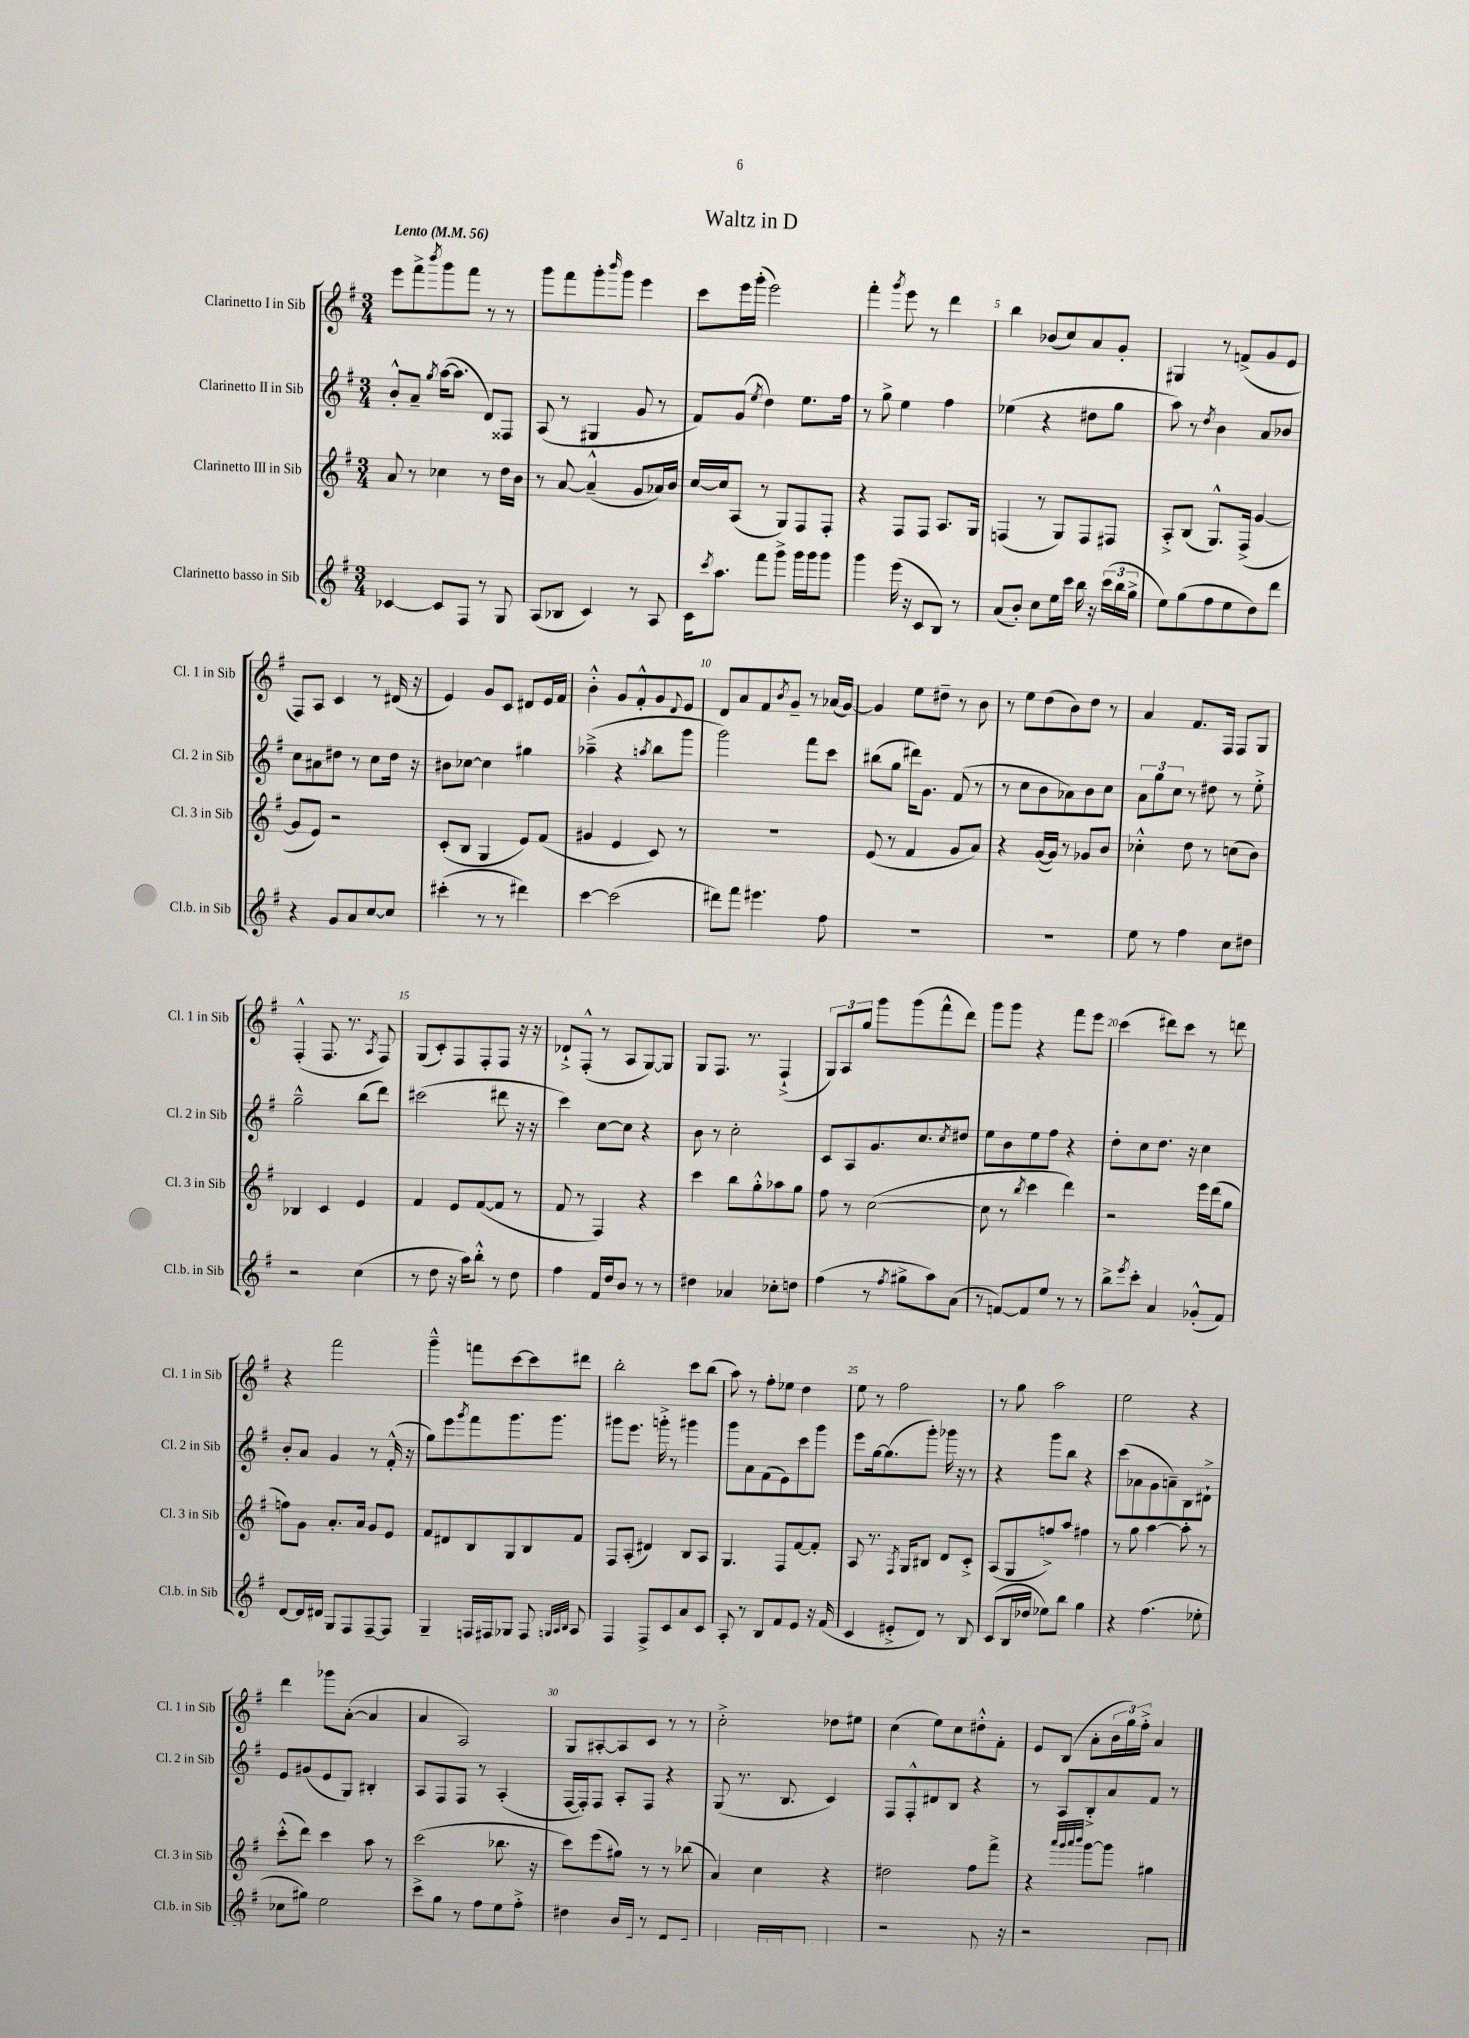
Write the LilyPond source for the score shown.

\header { title = "Waltz in D" }
<<
\new StaffGroup <<
\new Staff = "s0" \with { instrumentName = "Clarinetto I in Sib" shortInstrumentName = "Cl. 1 in Sib" } {
    \clef treble \key g \major \numericTimeSignature \time 3/4 \tempo "Lento" 4 = 56
    e'''8 fis'''8-> \acciaccatura { b'''8 } g'''8 fis'''8 r8 r8 |
    g'''8 fis'''8 g'''8-. \grace { b'''16 } g'''8 e'''4 |
    c'''8 e'''16 g'''16-.( e'''2) |
    fis'''4-. \acciaccatura { g'''8 } e'''8 r8 d'''4 |
    b''4 bes'8( c''8) a'8 g'8-. |
    gis4 r8 f'8->( g'8 e'8 |
    fis8) a8 c'4 r8 dis'16( r16 |
    e'4) g'8 c'8 dis'8 e'16 fis'16 |
    b'4-.-^ g'8 fis'8-.-^ g'8 \appoggiatura { d'8 } e'8 |
    d'8 a'8 fis'8 \acciaccatura { b'8 } g'8-- r8 aes'16( g'16~) |
    g'4 e''8 dis''8-- r8 b'8 |
    r8 e''8 d''8( b'8) d''8 r8 |
    a'4 fis'8. fis16 fis8 g8 |
    fis4-.-^( fis8. r8. \acciaccatura { a8 } fis8) |
    g8( c'8-.) fis8 fis8-. fis8 r16 r16 |
    des'8-!-> fis8-.-^( r8 a8 g8~) g8 |
    g8 fis8. r8. fis4-!->( |
    \tuplet 3/2 { g8) a8 g''8 } g'''8 g'''8( fis'''8-^ d'''8) |
    g'''8 g'''8 r4 fis'''8 e'''8 |
    c'''4( dis'''8) c'''8 r8 d'''8 |
    r4 fis'''2 |
    g'''4---^ f'''8 c'''8~ c'''8 dis'''8 |
    b''2-. c'''8 b''8( |
    a''8) r8 fis''8-. ees''8 d''4 |
    e''8 r8 fis''2 |
    r8 g''8 a''2 |
    e''2 r4 |
    d'''4 ges'''8 a'8~-.( a'4 |
    a'4 a2) |
    g8 ais8~-. ais8 c'8 r8 r8 |
    c''2-.-> des''8 eis''8 |
    c''4( e''8) c''8 dis''8-.-^ fis'8-. |
    e'8 b8( a'8-. \tuplet 3/2 { b'16 g''16) fis''16-.-> } a'4 \bar "|." |
}
\new Staff = "s1" \with { instrumentName = "Clarinetto II in Sib" shortInstrumentName = "Cl. 2 in Sib" } {
    \clef treble \key g \major \numericTimeSignature \time 3/4
    b'8-.-^ a'8-- \acciaccatura { g''8 } a''16~( a''8. d'8) fisis8 |
    a8( r8 gis4 g'8 r8 |
    fis'8) g'8( \acciaccatura { e''8 } d''4) e''8. fis''16 |
    r8 g''8-> e''4 fis''4 |
    ees''4( r4 dis''8 g''8 |
    a''8) r8 \acciaccatura { d''8 } b'4 a'8 bes'8 |
    c''8 ais'8 dis''8 r8 c''8 dis''16 r16 |
    bis'8 ces''8~ ces''4 gis''4 |
    aes''4--->( r4 \acciaccatura { a''8 } b''8 g'''8 |
    g'''2) fis'''8 c'''8 |
    bis''8( g''8 dis'''16) g'8. fis'8( r8 |
    r8 c''8 b'8 aes'8) b'8 c''8 |
    \tuplet 3/2 { a'8 g''8 c''8 } r8 dis''8 r8 e''8-.-> |
    g''2---^ b''8( d'''8) |
    cis'''2( dis'''8 r16 r16 |
    c'''4) c''8~ c''8 r4 |
    b'8 r8 c''2-. |
    c'8 a8 g'8. c''8. \acciaccatura { c''8 } dis''8 |
    e''8 b'8 e''8 fis''8 r4 |
    d''8-. c''8 d''8. r16 c''4 |
    b'8-. a'8 g'4 r8 fis'16-.-^( r16 |
    g''8) e'''8 \acciaccatura { g'''8 } fis'''8 g'''8. g'''8. |
    gis'''8 e'''8. g'''16-.-> r8 gis'''4 |
    g'''8 a'8 fis'8( e'8) c'''8 g'''8 |
    e'''8 g''16~ g''8.( g'''8-.) ges'''16 r16 r8 |
    r4 g'''8 b''8 r4 |
    c'''8( aes'8 g'8 a'8--) b8 dis'8-!-> |
    e'8 gis'8( e'8 g8) bis4-. |
    a8 fis8 fis8 r8 a4-.( |
    fis16~ fis16-.) fis8 a8-. fis8 r4 |
    g8( r8. b8. c'4) |
    fis8 fis8-.-^ dis'8 b8 r4 |
    r8 a8 b8-.-> a'8 fis'8 r8 \bar "|." |
}
\new Staff = "s2" \with { instrumentName = "Clarinetto III in Sib" shortInstrumentName = "Cl. 3 in Sib" } {
    \clef treble \key g \major \numericTimeSignature \time 3/4
    a'8 r8 ces''4 r8 d''16 b'16 |
    r8 a'8~ a'4---^( g'8 aes'16) b'16 |
    c''16~ c''16 a8( r8 g8) fis8 fis8-. |
    r4 fis8 fis8 a8. g16 |
    f4( r8 g8) f8 fis8 |
    a8-.-> b8( g8.-^) fis16->( g'4~ |
    g'8 e'8) r2 |
    c'8-.( b8 g4 e'8) fis'8( |
    gis'4 e'4 c'8) r8 |
    R2. |
    e'8( r8 fis'4 g'8 a'8) |
    r4 g'16~( g'16) r8 ges'8 b'8 |
    ces''4-.-^ d''8 r8 c''8( b'8) |
    bes4 c'4 e'4 |
    fis'4 e'8 fis'8~( fis'8 r8 |
    fis'8 r8 fis4) r4 |
    c'''4 b''8 g''8-.-^ aes''8 g''8 |
    fis''8 r8 c''2~( |
    c''8 r8 \acciaccatura { b''8 } c'''4 d'''4) |
    r2 e'''16 d'''16( g''8 |
    f''8) g'8 a'8.-. a'16 g'8 e'8 |
    fis'8 dis'8 b8 g8 b8 fis'8 |
    fis8 a8-.( dis'4) b8 a8 |
    g4. fis8 fis'8~ fis'8-. |
    a8 r8. \acciaccatura { fis8 } g16 bis8 d'8 c'8-.-> |
    a8( g8 f''8->) a''8 fis''4 |
    r8 g''8 a''4~ a''8-. r8 |
    c'''8-.-^( d'''8) c'''4 a''8 r8 |
    c'''2( bes''8. r16 |
    c'''8) e'''8( gis''8) r8 r8 bes''8( |
    a'4) c''4 r4 |
    dis''2 fis''8 fis'''8-> |
    r4 \grace { a'''32 g'''32 a'''32 b'''32 } g'''8~ g'''8 gis''4 \bar "|." |
}
\new Staff = "s3" \with { instrumentName = "Clarinetto basso in Sib" shortInstrumentName = "Cl.b. in Sib" } {
    \clef treble \key g \major \numericTimeSignature \time 3/4
    ces'4~ ces'8 fis8 r8 g8 |
    a8( bes8 c'4) r8 a8 |
    c'16 \acciaccatura { c'''8 } a''8. fis'''8 g'''8-> g'''16 g'''16 g'''8 |
    g'''4 e'''16( r16 c'8 b8) r8 |
    a'8( b'8-.) c''8 e''16 c'''16 b''16 r16 \tuplet 3/2 { c'''16( b''16 g''16-> } |
    e''8) g''8( fis''8 e''8 d''8) d'''8 |
    r4 g'8 a'8 c''8~ c''8 |
    cis'''4-.( r8 r8 dis'''4) |
    c'''4~ c'''2( |
    dis'''8) fis'''8 eis'''4. fis''8 |
    R2. |
    R2. |
    e''8 r8 fis''4 c''8 dis''8 |
    r2 c''4( |
    r8 d''8 r16 a''16) b''8-.-^ r8 d''8 |
    fis''4 fis'16 d''16 b'8 r8 r8 |
    dis''4 aes'4 ces''8-. d''8 |
    fis''4( r8 \acciaccatura { fis''8 } gis''8-> a''8) a'8( |
    r8 f'8~) f'8 e''8 r8 r8 |
    b''8-> \acciaccatura { e'''8 } c'''8-. a'4 ges'8-.-^( fis'8) |
    d'8~ d'16 dis'16 g8 fis8 fis8~-- fis8 |
    g4-- f16 fis16 ges8 fis8 \grace { g32 a32 b32 } a8 |
    fis4 fis8-> c'8 a'8 c'8 |
    a8-. r8 b8 fis'8 e'8 r16 fis'16( |
    c'4 eis'8-.-> d'8) r8 b8 |
    c'8( b16 des''16 ees''8) b''8 g''4 |
    r4 fis''4.( ees''8-. |
    ces''8 gis''8) e''2 |
    c'''8-> g''8 r8 fis''8 e''8 fis''8-.-> |
    dis''4 b'16 c'16( r8 d'8 c'8-.-> |
    fis4) gis16 aes16 g8 a4 |
    r2 g8.-. r16 |
    r2 fis8 fis8-.-> \bar "|." |
}
>>
>>
\layout { \context { \Score \override BarNumber.break-visibility = ##(#f #t #t) barNumberVisibility = #(every-nth-bar-number-visible 5) } }
